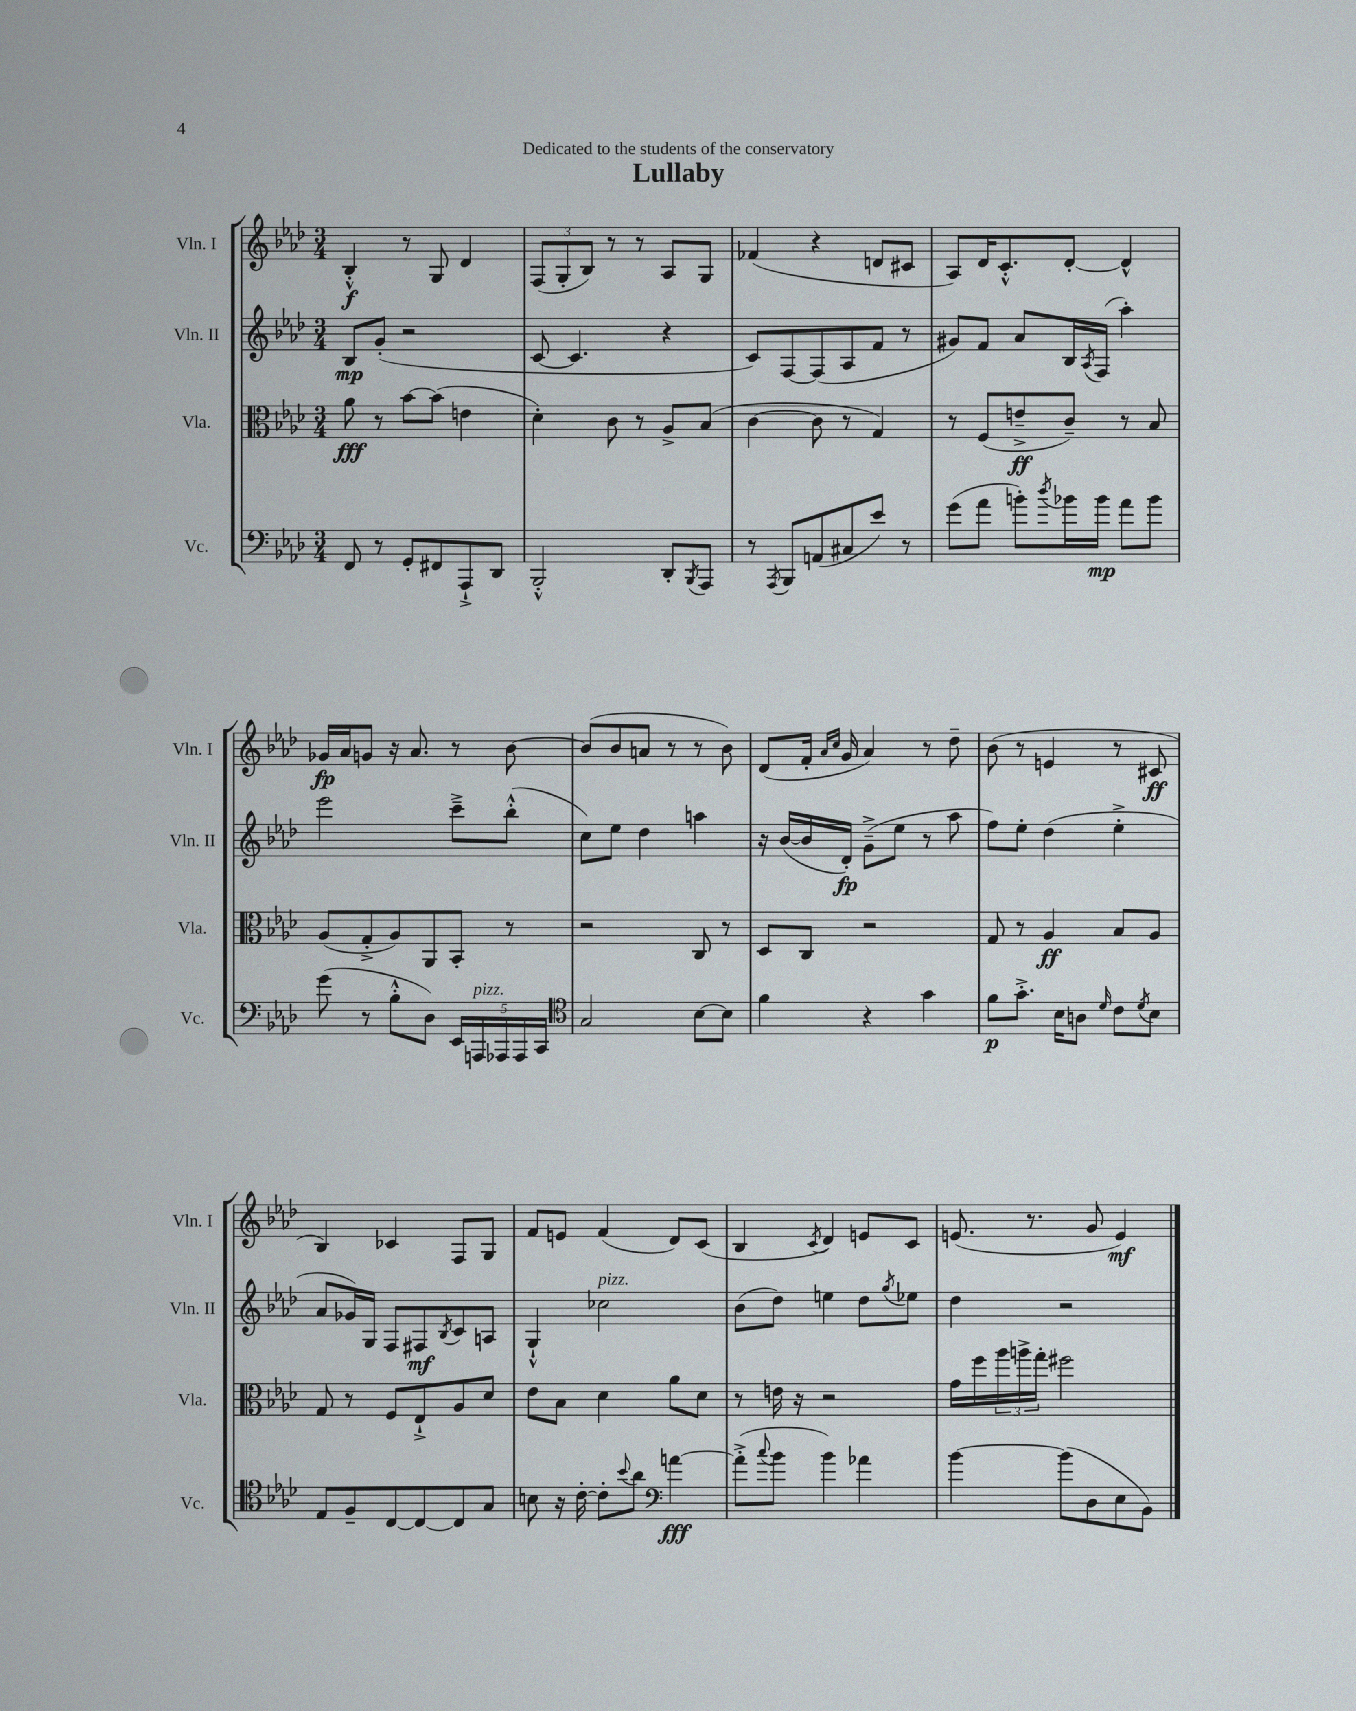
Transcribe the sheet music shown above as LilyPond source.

\header { title = "Lullaby" dedication = "Dedicated to the students of the conservatory" }
<<
\new StaffGroup <<
\new Staff = "s0" \with { instrumentName = "Vln. I" shortInstrumentName = "Vln. I" } {
    \clef treble \key aes \major \numericTimeSignature \time 3/4
    bes4-.-^\f r8 g8 des'4 |
    \tuplet 3/2 { f8( g8-. bes8) } r8 r8 aes8 g8 |
    fes'4( r4 d'8 cis'8 |
    aes8) des'16 c'8.-.-^ des'8~-. des'4-^ |
    ges'16\fp aes'16 g'8 r16 aes'8. r8 bes'8~ |
    bes'8( bes'8 a'8 r8 r8 bes'8) |
    des'8( f'16-. \grace { aes'16 c''16 } g'16 aes'4) r8 des''8-- |
    bes'8( r8 e'4 r8 cis'8\ff |
    bes4) ces'4 f8 g8 |
    f'8 e'8 f'4( des'8) c'8( |
    bes4 \acciaccatura { c'8 } des'4) e'8 c'8 |
    e'8.( r8. g'8 e'4\mf) \bar "|." |
}
\new Staff = "s1" \with { instrumentName = "Vln. II" shortInstrumentName = "Vln. II" } {
    \clef treble \key aes \major \numericTimeSignature \time 3/4
    bes8\mp g'8-.( r2 |
    c'8~ c'4. r4 |
    c'8) f8~ f8( aes8 f'8 r8 |
    gis'8) f'8 aes'8 bes16 \acciaccatura { aes8 } f16( aes''4-.) |
    ees'''2 c'''8---> bes''8-.-^( |
    c''8) ees''8 des''4 a''4 |
    r16 bes'16~( bes'16 des'16-.\fp) g'8--->( ees''8 r8 aes''8 |
    f''8) ees''8-. des''4( ees''4-.-> |
    aes'8 ges'16) g16 f8 fis8\mf \acciaccatura { bes8 } c'8 a8 |
    g4-!-^ ces''2^\markup { \italic "pizz." } |
    bes'8( des''8) e''4 des''8 \acciaccatura { g''8 } ees''8 |
    des''4 r2 \bar "|." |
}
\new Staff = "s2" \with { instrumentName = "Vla." shortInstrumentName = "Vla." } {
    \clef alto \key aes \major \numericTimeSignature \time 3/4
    aes'8\fff r8 bes'8~ bes'8( e'4 |
    des'4-.) c'8 r8 aes8-> bes8( |
    c'4~ c'8 r8 g4) |
    r8 f8( e'8--->\ff c'8--) r8 bes8 |
    aes8( g8-.-> aes8) aes,8 bes,8-. r8 |
    r2 c8 r8 |
    des8 c8 r2 |
    g8 r8 aes4\ff bes8 aes8 |
    g8 r8 f8 ees8-!-> aes8 des'8 |
    ees'8 bes8 des'4 aes'8 des'8 |
    r8 e'16 r16 r2 |
    g'16 f''16 \tuplet 3/2 { aes''16 a''16-> g''16-. } fis''2 \bar "|." |
}
\new Staff = "s3" \with { instrumentName = "Vc." shortInstrumentName = "Vc." } {
    \clef bass \key aes \major \numericTimeSignature \time 3/4
    f,8 r8 g,8-. fis,8 aes,,8-!-> des,8 |
    bes,,2-.-^ des,8-. \acciaccatura { bes,,8 } aes,,8 |
    r8 \acciaccatura { aes,,8 } bes,,8 a,8( cis8 ees'8) r8 |
    g'8( aes'8 b'8-.) \acciaccatura { des''8 } bes'16 bes'16\mp aes'8 bes'8 |
    g'8( r8 bes8-.-^ des8) \tuplet 5/4 { ees,16 a,,16^\markup { \italic "pizz." } aes,,16 aes,,16 c,16 } |
    \clef tenor g2 bes8~ bes8 |
    f'4 r4 g'4 |
    f'8\p g'8.-.-> bes16 a8 \grace { des'16 } c'8 \acciaccatura { des'8 } bes8 |
    ees8 f8-- c8~ c8~ c8 g8 |
    b8 r16 c'16~-. c'8-. \appoggiatura { bes'8 } aes'8 \clef bass a'4~\fff |
    a'8-.->( \appoggiatura { c''8 } bes'8 bes'4) aes'4 |
    bes'4~ bes'8( des8 ees8 bes,8) \bar "|." |
}
>>
>>
\layout { \context { \Score \remove "Bar_number_engraver" } }
